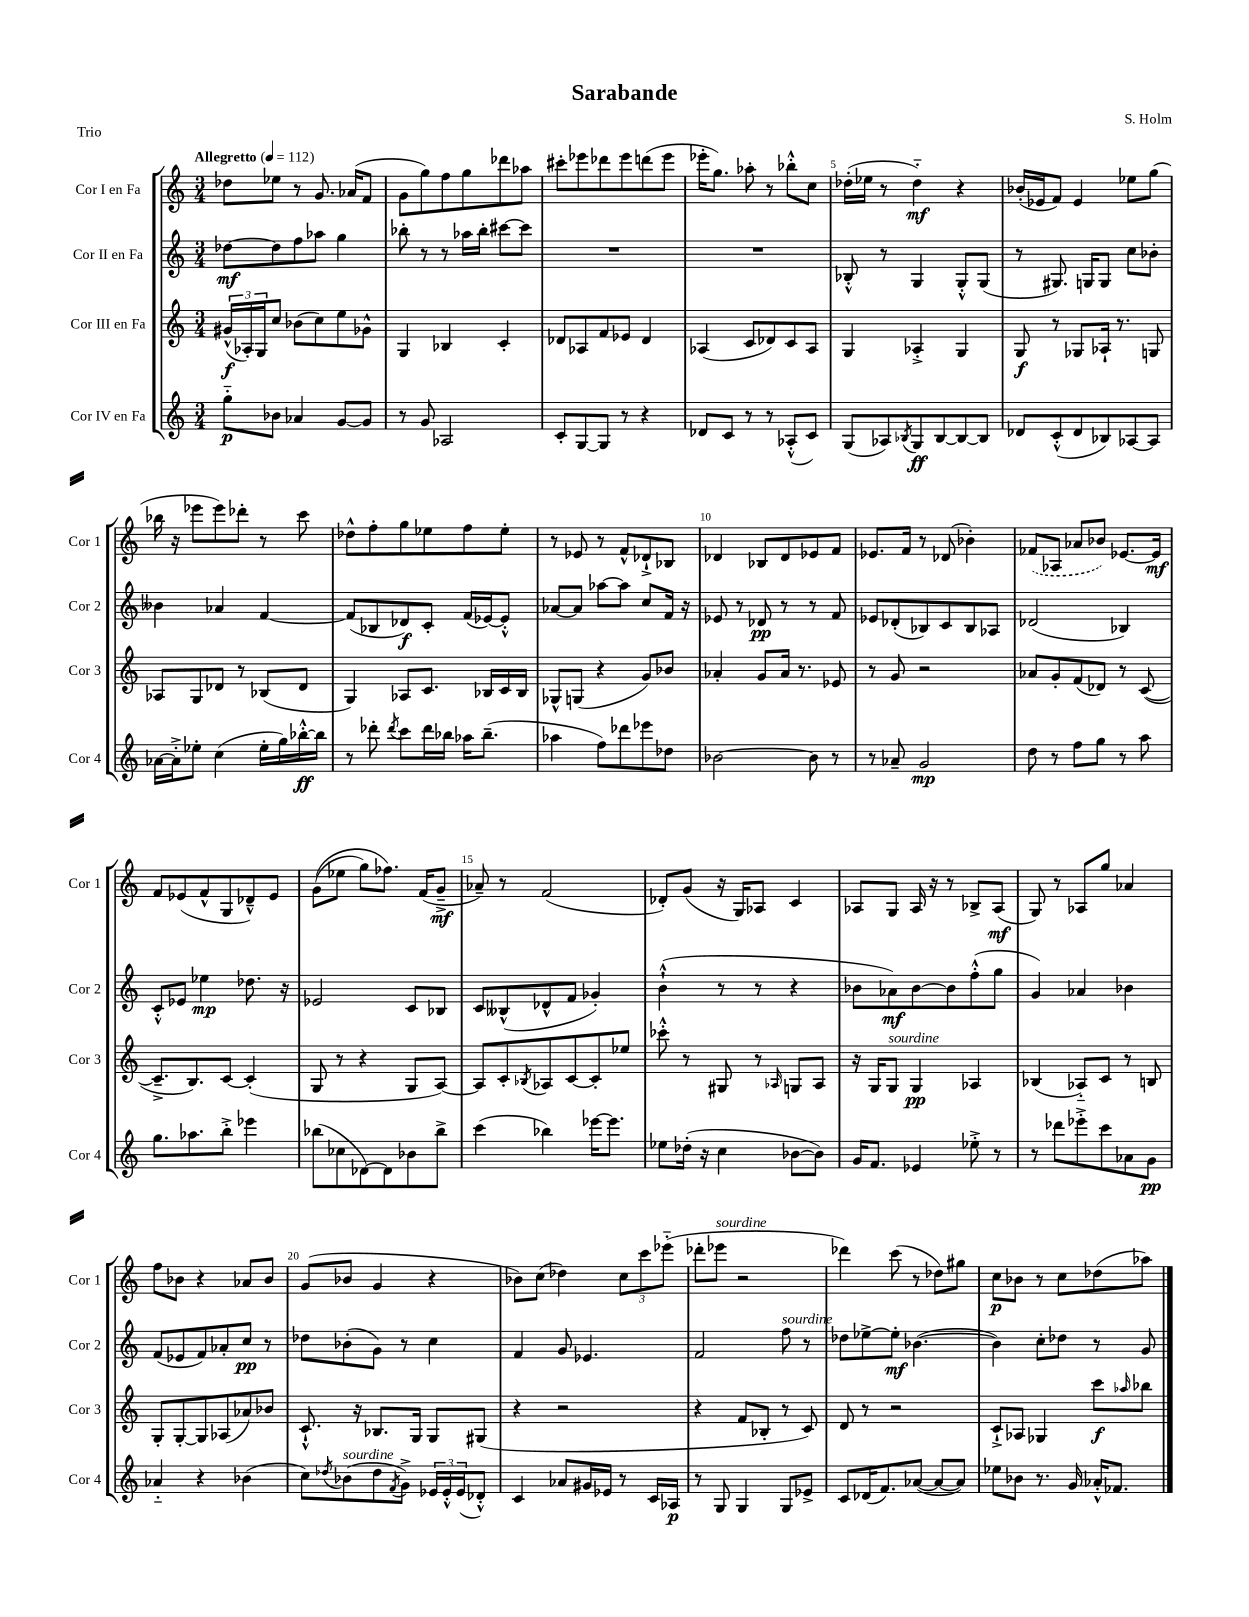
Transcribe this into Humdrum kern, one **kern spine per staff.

**kern	**kern	**kern	**kern
*staff4	*staff3	*staff2	*staff1
*clefG2	*clefG2	*clefG2	*clefG2
*k[]	*k[]	*k[]	*k[]
*M3/4	*M3/4	*M3/4	*M3/4
*MM112	*MM112	*MM112	*MM112
8gg'~\L	(24g#^^/LL	[8dd-\L	8dd-\L
.	24A-'/)	.	.
.	24G/J	.	.
8b-\J	8cc/J	8dd-\]	8ee-\J
4a-/	(8b-\L	8ff\	8r
.	8cc\)	8aa-\J	8.g/
[8g/L	8ee\	4gg\	.
.	.	.	(16a-/LK
8g/]J	8g-^^\J	.	8f/J
=	=	=	=
8r	4G/	8bb-'\	8g\L
8g/	.	8r	8gg\)
2A-/	4B-/	8r	8ff\
.	.	16aa-\LL	8gg\
.	.	16bb-'\JJ	.
.	4c'/	[8ccc#\L	8ddd-\
.	.	8ccc#\]J	8aa-\J
=	=	=	=
8c'/L	8d-/L	2.r	8ccc#'\L
[8G/	8A-/	.	8eee-\
8G/]J	8f/	.	8ddd-\
8r	8e-/J	.	8eee-\
4r	4d-/	.	(8ddd\
.	.	.	8eee-\J
=	=	=	=
8d-/L	(4A-/	2.r	16eee-'\LK
.	.	.	8.gg\J)
8c/J	.	.	.
8r	8c/L	.	8aa-'\
8r	8d-/)	.	8r
(8A-'^^/L	8c/	.	8bb-'^^\L
8c/J)	8A-/J	.	8cc\J
=	=	=	=
(8G/L	4G/	8B-'^^/	(16dd-'\LL
.	.	.	16ee-\JJ
8A-/)	.	8r	8r
8qB-/	.	.	.
8G/	4A-'^/	4G/	4dd-'~\)
[8B-/	.	.	.
8B-/_	4G/	8G'^^/L	4r
8B-/]J	.	(8G/J	.
=	=	=	=
8d-/L	8G/	8r	(16b-'/LL
.	.	.	16e-/J
(8c'^^/	8r	8.G#/)	8f/J)
8d-/	8G-/L	.	4e-/
.	.	16G/LK	.
8B-/)	16A-`/Jk	8G/J	.
.	8.r	.	.
[8A-/	.	8cc\L	8ee-\L
8A-/]J	8G/	8b-'\J	(8gg\J
=	=	=	=
[16a-\LL	8A-/L	4b--\	16bb-\
16a-'^\]J	.	.	16r
8ee-'\J	8G/	.	8eee-\L
(4cc\	8d-/J	4a-/	8eee-\)
.	8r	.	8ddd-'\J
16ee-'\LL	(8B-/L	[4f/	8r
16gg\)	.	.	.
[16bb-'^^\	8d-/J	.	8ccc\
16bb-\]JJ	.	.	.
=	=	=	=
8r	4G/)	(8f/]L	8dd-^^\L
8ddd-'\	.	8B-/	8ff'\
8qddd-/	.	.	.
8ccc\L	8A-/L	8d-/)	8gg\
16ddd-\L	8.c/J	8c'/J	8ee-\
16bb-\JJ	.	.	.
16aa-\LK	.	(16f/LL	8ff\
(8.bb-~\J	16B-/LL	[16e-/J)	.
.	16c/	8e-'^^/]J	8ee-'\J
.	16B-/JJ	.	.
=	=	=	=
4aa-\	8G-^^/L	[8a-/L	8r
.	(8G/J	8a-/]J	8e-/
8ff\L)	4r	[8aa-\L	8r
8ddd-\	.	8aa-\]J	8f^^/L
8eee-\	8g/L)	8cc/L	8d-`^/
8dd-\J	8b-/J	16f/Jk	8B-/J
.	.	16r	.
=	=	=	=
[2b-\	4a-'/	8e-/	4d-/
.	.	8r	.
.	8g/L	8d-/	8B-/L
.	16a-/Jk	8r	8d-/
.	8.r	.	.
8b-\]	.	8r	8e-/
8r	8e-/	8f/	8f/J
=	=	=	=
8r	8r	8e-/L	8.e-/L
8a-~/	8g/	(8d-'/	.
.	.	.	16f/Jk
2g/	2r	8B-/)	8r
.	.	8c/	(8d-/
.	.	8B-/	4b-'\)
.	.	8A-/J	.
=	=	=	=
8dd\	8a-/L	(2d-/	(8f-/L
8r	8g'/	.	8A-/J
8ff\L	(8f/	.	8a-/L
8gg\J	8d-/J)	.	8b-/J)
8r	8r	4B-/)	[8.e-/L
8aa\	([8c/	.	.
.	.	.	16e-/]Jk
=	=	=	=
8.gg\L	8.c~^/]L	8c'^^/L	8f/L
.	.	8e-/J	(8e-/
8.aa-\	8.B/)	.	.
.	.	4ee-\	8f^^/
8bb'^\J	[8c/J	.	8G/
4eee-\	(4c'/]	8.dd-\	8d-~^^/)
.	.	.	8e-/J
.	.	16r	.
=	=	=	=
(8bb-\L	8G/	2e-/	&((8g\L
8cc-\	8r	.	8ee-\J
[8d-\)	4r	.	8gg\L)
8d-\]	.	.	8.ff-\J&)
8b-\	8G/L	8c/L	.
.	.	.	(16f/LK
8bb-^\J	[8A/J)	8B-/J	8g~^/J
=	=	=	=
(4ccc\	8A/]L	8c/L	8a-~/)
.	8c'/	(8B--^^/	8r
.	8qB-/	.	.
4bb-\)	8A-/	8d-^^/	(2f/
.	[8c/	8f/J	.
[16eee-\LK	8c'/]	4g-'/)	.
8.eee-\]J	.	.	.
.	8ee-/J	.	.
=	=	=	=
8ee-\L	8ccc-'^^\	(4b`^^\	8d-'/L)
(16dd-'\Jk	8r	.	(8g/J
16r	.	.	.
4cc\	8G#/	8r	16r
.	.	.	16G/LK)
.	8r	8r	8A-/J
.	16qqA-/	.	.
[8b-\L	8G/L	4r	4c/
8b-\]J)	8A-/J	.	.
=	=	=	=
16g/LK	16r	8b-\L	8A-/L
8.f/J	16G/LK	.	.
.	8G/J	8a-\)	8G/J
4e-/	4G/	[8b-\	16A-/
.	.	.	16r
.	.	8b-\]	8r
8ee-'^\	4A-/	(8ff'^^\	8B-^/L
8r	.	8gg\J	(8A-/J
=	=	=	=
8r	(4B-/	4g/)	8G/)
8ddd-\L	.	.	8r
8eee-'^\	8A-'~/L)	4a-/	8A-/L
8ccc\	8c/J	.	8gg/J
8a-\	8r	4b-\	4a-/
8g\J	8B/	.	.
=	=	=	=
4a-'~/	8G'/L	(8f/L	8ff\L
.	[8G'/	8e-/	8b-\J
4r	8G/]	8f/)	4r
.	(8A-/	8a-'/	.
(4b-\	8a-/)	8cc/J	8a-/L
.	8b-/J	8r	8b-/J
=	=	=	=
8cc\L)	8.c`^^/	8dd-\L	(8g/L
8qdd-/	.	.	.
(8b-\	.	(8b-'\	8b-/J
.	16r	.	.
8dd-\	8.B-/L	8g\J)	4g/
8qf/	.	.	.
8g^\J)	.	8r	.
.	16G/Jk	.	.
24e-/LL	8G/L	4cc\	4r
24e-'^^/	.	.	.
(24e-/J	.	.	.
8d-'^^/J)	(8G#/J	.	.
=	=	=	=
4c/	4r	4f/	8b-\L)
.	.	.	(8cc\J
8a-/L	2r	8g/	4dd-\)
16g#/L	.	4.e-/	.
16e-/JJ	.	.	.
8r	.	.	12cc\L
.	.	.	12ccc\
16c/LL	.	.	.
.	.	.	(12eee-'~\J
16A-/JJ	.	.	.
=	=	=	=
8r	4r	2f/	8ddd-'\L
8G/	.	.	8eee-\J
4G/	8f/L	.	2r
.	8B-'/J	.	.
8G/L	8r	8ff\	.
8e-^/J	8c/)	8r	.
=	=	=	=
8c/L	8d/	8dd-\L	4ddd-\)
(16d-/K	8r	[8ee-^\	.
8.f/)	.	.	.
.	2r	8ee-'\]J	(8ccc\
([8a-/J	.	([4.b-\	8r
8a-/_L	.	.	8dd-\L)
8a-/]J)	.	.	8gg#\J
=	=	=	=
8ee-\L	8c`^/L	4b-\])	8cc\L
8b-\J	8A-/J	.	8b-\J
8.r	4G-/	8cc'\L	8r
.	.	8dd-\J	8cc\L
16g/	.	.	.
16a-'^^/LK	8ccc\L	8r	(8dd-\
8.f-/J	.	.	.
.	16qqaa-/	.	.
.	8bb-\J	8g/	8aa-\J)
==	==	==	==
*-	*-	*-	*-
